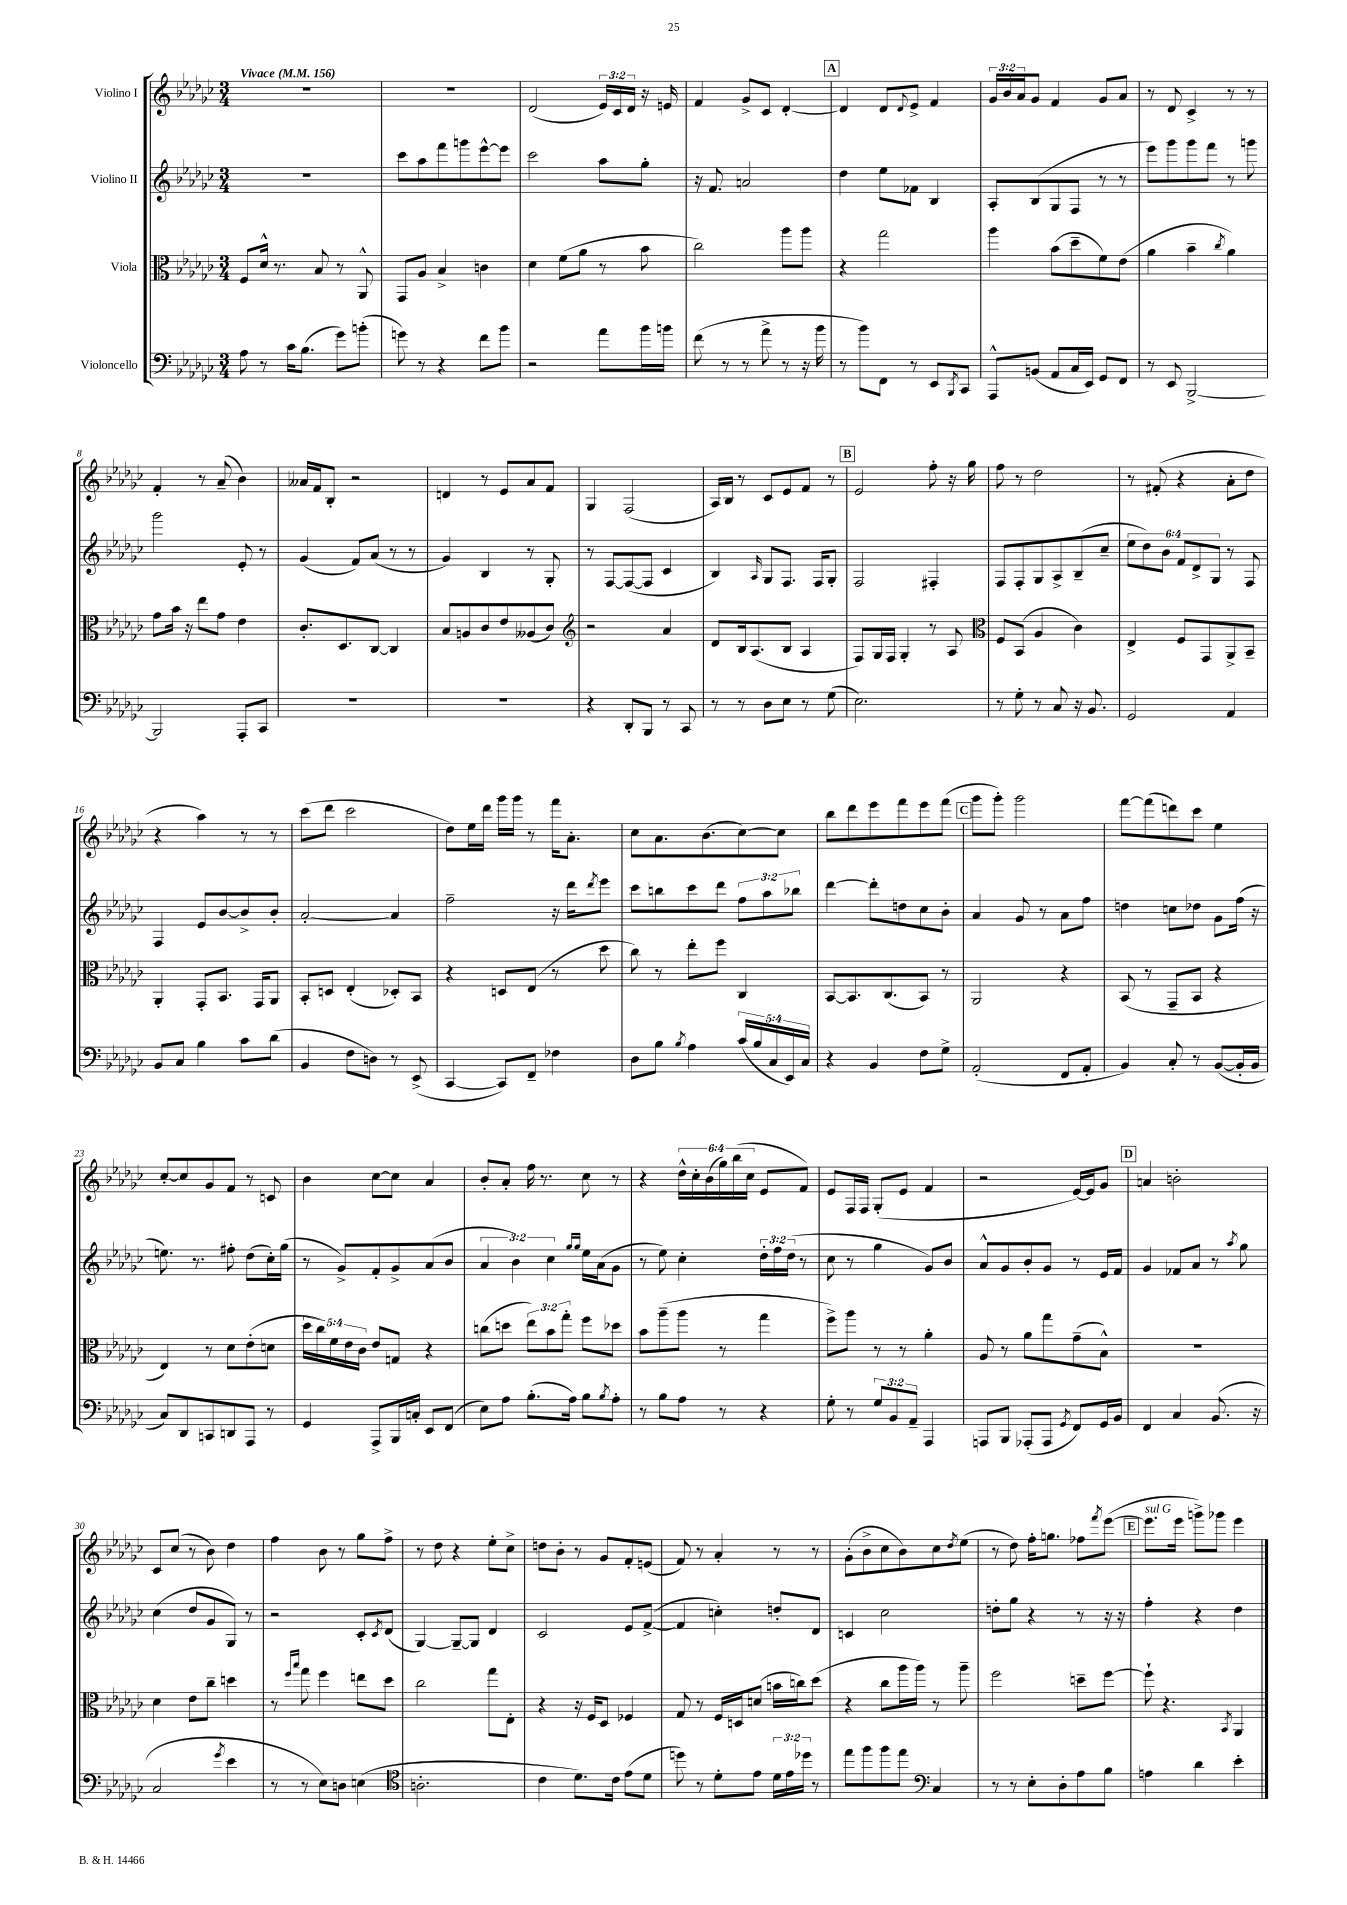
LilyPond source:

<<
\new StaffGroup <<
\new Staff = "s0" \with { instrumentName = "Violino I" } {
    \clef treble \key ges \major \numericTimeSignature \time 3/4 \override Staff.TupletNumber.text = #tuplet-number::calc-fraction-text \tempo "Vivace" 4 = 156
    R2. |
    R2. |
    des'2( \tuplet 3/2 { ees'16) ces'16 des'16 } r16 e'16 |
    f'4 ges'8-> ces'8 des'4~-. |
    \mark \markup { \box "A" } des'4 des'8 \appoggiatura { des'8 } ees'8-> f'4 |
    \tuplet 3/2 { ges'16 bes'16 aes'16 } ges'8 f'4 ges'8 aes'8 |
    r8 des'8 ces'4-> r8 r8 |
    f'4-. r8 aes'8--( bes'4) |
    aeses'16 f'16 bes8-. r2 |
    d'4 r8 ees'8 aes'8 f'8 |
    ges4 f2( |
    aes16) bes16 r8 ces'8 ees'8 f'8 r8 |
    \mark \markup { \box "B" } ees'2 f''8-. r16 ges''16 |
    f''8 r8 des''2 |
    r8 fis'8-.( r4 aes'8-. des''8 |
    r4 aes''4) r8 r8 |
    ces'''8( des'''8 ces'''2 |
    des''8) ees''16 des'''16 ges'''16 ges'''16 r8 f'''16 aes'8.-. |
    ces''8 aes'8. bes'8.( ces''8~) ces''8 |
    bes''8 des'''8 ees'''8 f'''8 ees'''8 f'''8( |
    \mark \markup { \box "C" } ges'''8 ges'''8-.) ges'''2 |
    f'''8~ f'''8( d'''8) ces'''8 ees''4 |
    ces''8~-. ces''8 ges'8 f'8 r8 c'8 |
    bes'4 ces''8~ ces''8 aes'4 |
    bes'8-. aes'8-. f''16 r8. ces''8 r8 |
    r4 \tuplet 6/4 { des''16-^ ces''16-. bes'16( ges''16) bes''16( ces''16 } ees'8 f'8) |
    ees'8 f16 f16 ges8-.( ees'8 f'4 |
    r2 ees'16~) ees'16 ges'8 |
    \mark \markup { \box "D" } a'4 b'2-. |
    ces'8 ces''8( r8 bes'8) des''4 |
    f''4 bes'8 r8 ges''8 f''8-> |
    r8 des''8 r4 ees''8-. ces''8-> |
    d''8 bes'8-. r8 ges'8 f'8-. e'8( |
    f'8) r8 aes'4-. r8 r8 |
    ges'8-.( bes'8-> ces''8 bes'8) ces''8 \acciaccatura { des''8 } ees''8( |
    r8 des''8) f''16-. g''8. fes''8 \acciaccatura { f'''8 } ees'''8~( |
    \mark \markup { \box "E" } ees'''8.^\markup { \italic "sul G" } ees'''16 g'''8->) ges'''8 ees'''4 \bar "|." |
}
\new Staff = "s1" \with { instrumentName = "Violino II" } {
    \clef treble \key ges \major \numericTimeSignature \time 3/4 \override Staff.TupletNumber.text = #tuplet-number::calc-fraction-text
    R2. |
    ces'''8 aes''8 f'''8 g'''8 ees'''8~-^ ees'''8 |
    ces'''2 aes''8 ges''8-. |
    r16 f'8. a'2 |
    \mark \markup { \box "A" } des''4 ees''8 fes'8 bes4 |
    aes8-. bes8( ges8 f8 r8 r8 |
    ees'''8) ges'''8 ges'''8 f'''8 r8 g'''8 |
    ges'''2 ees'8-. r8 |
    ges'4( f'8) aes'8( r8 r8 |
    ges'4) bes4 r8 ges8-. |
    r8 f8~ f8~( f8 ces'4 |
    bes4) \grace { aes16 } ges8 f8. f16 ges8-. |
    \mark \markup { \box "B" } f2 fis4-. |
    f8 f8-. ges8 aes8-> bes8--( ces''8-- |
    \tuplet 6/4 { ees''8 des''8) bes'8 f'8 des'8-> ges8 } r8 f8 |
    f4 ees'8 bes'8~ bes'8-> bes'8-. |
    aes'2~-. aes'4 |
    f''2-- r16 des'''16 \acciaccatura { des'''8 } ees'''8 |
    ces'''8 b''8 ces'''8 des'''8 \tuplet 3/2 { f''8 aes''8 bes''8 } |
    des'''4~ des'''8-. d''8 ces''8 bes'8-. |
    \mark \markup { \box "C" } aes'4 ges'8 r8 aes'8 f''8 |
    d''4 c''8 des''8 ges'8 f''16( r16 |
    e''8.) r8. fis''8-. des''8( ces''16-.) ges''16( |
    r8 ges'8->) f'8-. ges'8-> aes'8( bes'8 |
    \tuplet 3/2 { aes'4 bes'4) ces''4 } \grace { ges''16 ges''16 } ees''16 aes'16( ges'8 |
    r8 ees''8) ces''4-. \tuplet 3/2 { des''16-. f''16 des''16( } r8 |
    ces''8 r8 ges''4 ges'8) bes'8 |
    aes'8-^ ges'8 bes'8-. ges'8 r8 ees'16 f'16 |
    \mark \markup { \box "D" } ges'4 fes'8 aes'8 r8 \acciaccatura { aes''8 } ges''8 |
    ces''4( des''8 ges'8 ges8) r8 |
    r2 ces'8-. \acciaccatura { ces'8 } des'8( |
    ges4~) ges8~-- ges8 des'4 |
    ces'2 ees'8 f'8~->( |
    f'4 c''4-.) d''8-. des'8 |
    c'4 ces''2 |
    d''8-. ges''8 r4 r8 r16 r16 |
    \mark \markup { \box "E" } f''4-. r4 des''4 \bar "|." |
}
\new Staff = "s2" \with { instrumentName = "Viola" } {
    \clef alto \key ges \major \numericTimeSignature \time 3/4 \override Staff.TupletNumber.text = #tuplet-number::calc-fraction-text
    f8 des'16-^ r8. bes8 r8 aes,8-^ |
    ges,8 aes8 bes4-> c'4 |
    des'4 f'8( aes'8 r8 bes'8 |
    ces''2) aes''8 aes''8 |
    \mark \markup { \box "A" } r4 ges''2 |
    aes''4 bes'8( des''8-- f'8) ees'8( |
    aes'4 bes'4-- \acciaccatura { ces''8 } aes'4) |
    ges'8 bes'16 r16 ees''8 ges'8 ees'4 |
    ces'8.-. des8. ces8~ ces4 |
    bes8 a8 ces'8 ees'8 aeses8( ces'8) |
    \clef treble r2 aes'4 |
    des'8 bes16 aes8.( bes8 aes4 |
    \mark \markup { \box "B" } f8) ges16 f16 ges4-. r8 aes8 |
    \clef alto f8 bes,8( aes4 ces'4) |
    ees4-> f8 ges,8 aes,8-> bes,8-- |
    aes,4-. ges,8-. bes,8. ges,16 aes,8 |
    bes,8-. d8 ees4-.( des8-.) bes,8 |
    r4 d8 ees8( r8 des''8 |
    ces''8) r8 ees''8-. f''8 ces4 |
    bes,8~ bes,8. ces8.( bes,8) r8 |
    \mark \markup { \box "C" } aes,2 r4 |
    bes,8( r8 ges,8-- bes,8 r4 |
    ees4) r8 des'8 ees'8-.( d'8 |
    \tuplet 5/4 { des''16 ces''16) f'16 ees'16 ces'16 } ees'8 g8 r4 |
    c''8( d''8 \tuplet 3/2 { ees''8) bes'8 ges''8-. } f''8 des''8 |
    bes'8 aes''8--( aes''8 r8 ges''4 |
    f''8->) aes''8 r8 r8 aes'4-. |
    aes8 r8 aes'8 ges''8 ges'8--( bes8-^) |
    \mark \markup { \box "D" } R2. |
    des'4 ees'8 ces''8-- d''4 |
    r8 \grace { f''16 bes''16 } ges''8 f''4 e''8 des''8 |
    ces''2 ges''8 ees8-. |
    r4 r16 f16 des8 fes4 |
    ges8 r8 f16 d16 d'8( b'16 c''16) des''8( |
    r4 ces''8 aes''16 aes''16) r8 aes''8-- |
    f''2 d''8-- f''8~ |
    \mark \markup { \box "E" } f''8-! r4. \acciaccatura { bes,8 } aes,4 \bar "|." |
}
\new Staff = "s3" \with { instrumentName = "Violoncello" } {
    \clef bass \key ges \major \numericTimeSignature \time 3/4 \override Staff.TupletNumber.text = #tuplet-number::calc-fraction-text
    aes8 r8 ces'16 bes8.( ges'8) b'8-.( |
    g'8) r8 r4 f'8 bes'8 |
    r2 aes'8 bes'16 b'16 |
    f'8( r8 r8 aes'8-> r8 r16 bes'16 |
    \mark \markup { \box "A" } r8 bes'8) f,8 r8 ees,8 \acciaccatura { bes,,8 } ces,8 |
    aes,,8-^ b,8( aes,8 ces16 ees,16) ges,8 f,8 |
    r8 ees,8 bes,,2~-> |
    bes,,2 aes,,8-. ces,8 |
    R2. |
    R2. |
    r4 des,8-. bes,,8 r8 ces,8 |
    r8 r8 des8 ees8 r8 ges8( |
    \mark \markup { \box "B" } ees2.) |
    r8 ges8-. r8 ces8 r16 bes,8. |
    ges,2 aes,4 |
    bes,8 ces8 bes4 ces'8 des'8( |
    bes,4 f8 d8) r8 ees,8->( |
    ces,4~ ces,8) f,8-- fes4 |
    des8 bes8 \acciaccatura { bes8 } aes4 \tuplet 5/4 { ces'16( bes16 ces16 ees,16) ces16 } |
    r4 bes,4 f8 ges8-> |
    \mark \markup { \box "C" } aes,2-.( f,8 aes,8-. |
    bes,4) ces8-. r8 bes,8~( bes,16-. bes,16 |
    ces8) des,8 c,8 d,8 aes,,8 r8 |
    ges,4 aes,,8-> bes,,16 c16-. ees,8 f,8( |
    ees8) aes8 bes8.-.( aes16) bes8 \acciaccatura { bes8 } aes8-. |
    r8 bes8 aes8 r8 r4 |
    ges8-. r8 \tuplet 3/2 { ges8 bes,8 aes,8-- } aes,,4 |
    a,,8 bes,,8 aes,,8-.( aes,,8 \acciaccatura { ges,8 } f,8) ges,16 bes,16 |
    \mark \markup { \box "D" } f,4 ces4 bes,8.( r16 |
    ces2 \acciaccatura { ges'8 } ees'4 |
    r8 r8 ees8) d8 e4( |
    \clef tenor a2.-. |
    ces'4 des'8.) ces'16 ees'8( des'8 |
    d''8) r8 des'8-. ees'8 \tuplet 3/2 { des'16 ees'16 des''16 } r8 |
    ees''8 f''8 f''8 ees''8 \clef bass ces4 |
    r8 r8 ees8-. des8-. aes8 bes8 |
    \mark \markup { \box "E" } a4 des'4 ees'4-. \bar "|." |
}
>>
>>
